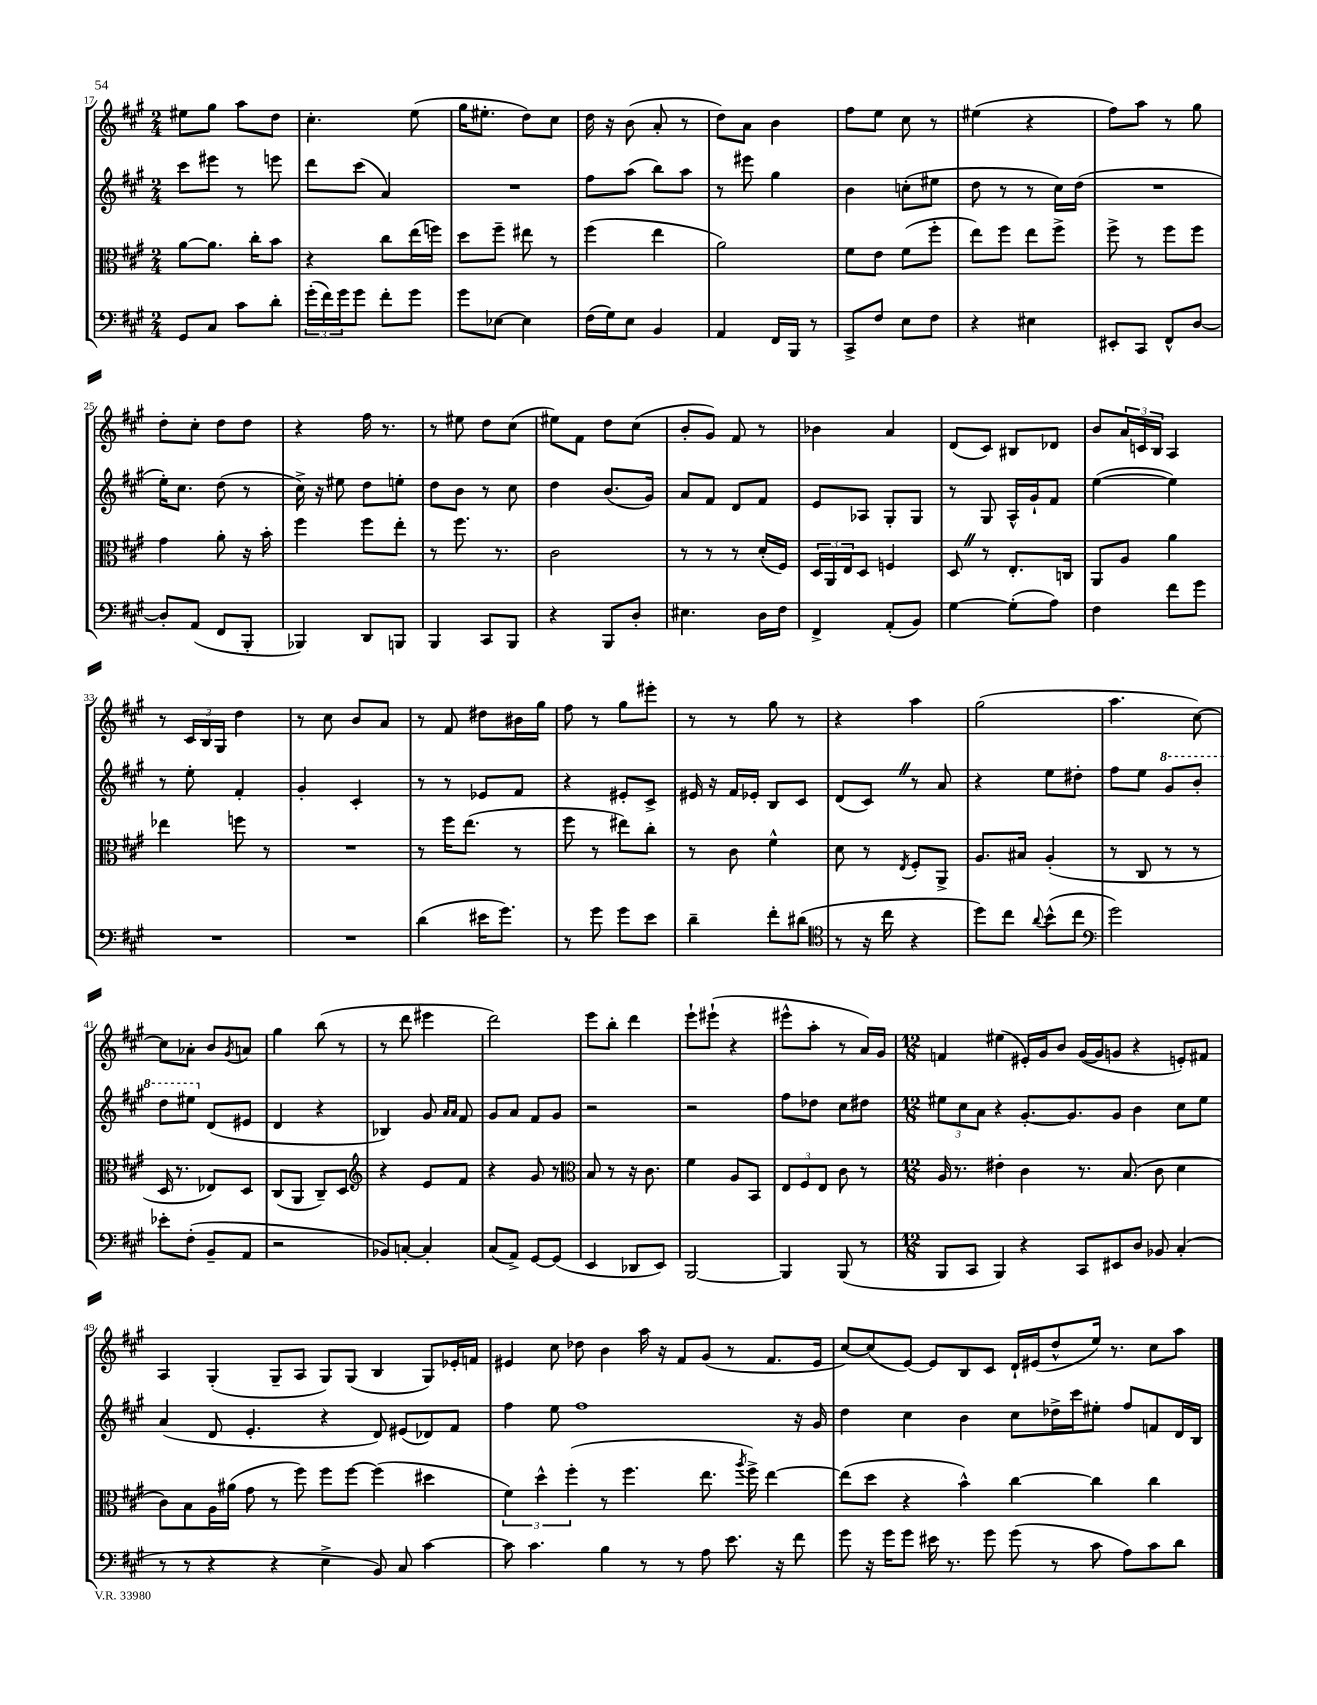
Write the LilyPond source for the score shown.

<<
\new StaffGroup <<
\new Staff = "s0" {
    \clef treble \key a \major \numericTimeSignature \time 2/4
    eis''8 gis''8 a''8 d''8 |
    cis''4.-. e''8( |
    gis''16 eis''8.-. d''8) cis''8 |
    d''16 r16 b'8( a'8-. r8 |
    d''8) a'8 b'4 |
    fis''8 e''8 cis''8 r8 |
    eis''4( r4 |
    fis''8) a''8 r8 gis''8 |
    d''8-. cis''8-. d''8 d''8 |
    r4 fis''16 r8. |
    r8 eis''8 d''8 cis''8( |
    eis''8) fis'8 d''8 cis''8( |
    b'8-. gis'8) fis'8 r8 |
    bes'4 a'4 |
    d'8( cis'8) bis8 des'8 |
    b'8 \tuplet 3/2 { a'16 c'16 b16 } a4 |
    r8 \tuplet 3/2 { cis'16 b16 gis16 } d''4 |
    r8 cis''8 b'8 a'8 |
    r8 fis'8 dis''8 bis'16 gis''16 |
    fis''8 r8 gis''8 eis'''8-. |
    r8 r8 gis''8 r8 |
    r4 a''4 |
    gis''2( |
    a''4. cis''8~) |
    cis''8 aes'8-. b'8 \acciaccatura { gis'8 } a'8 |
    gis''4 b''8( r8 |
    r8 d'''8 eis'''4 |
    d'''2) |
    e'''8 b''8-. d'''4 |
    e'''8-! eis'''8-!( r4 |
    eis'''8-^ a''8-. r8 a'16) gis'16 |
    \numericTimeSignature \time 12/8 f'4 eis''4( eis'16-.) gis'16 b'8 gis'16~( gis'16 g'8 r4 e'8-.) fis'8 |
    a4 gis4-.( gis8-- a8 gis8) gis8( b4 gis8) ees'16-. f'16 |
    eis'4 cis''8 des''8 b'4 a''16 r16 fis'8 gis'8( r8 fis'8. eis'16 |
    cis''8~) cis''8( e'8~) e'8 b8 cis'8 d'16-! eis'16( d''8-^ e''16) r8. cis''8 a''8 \bar "|." |
}
\new Staff = "s1" {
    \clef treble \key a \major \numericTimeSignature \time 2/4
    cis'''8 eis'''8 r8 e'''8 |
    d'''8 cis'''8( a'4) |
    R2 |
    fis''8 a''8( b''8) a''8 |
    r8 eis'''8 gis''4 |
    b'4 c''8-.( eis''8 |
    d''8 r8 r8 cis''16) d''16( |
    R2 |
    e''16-.) cis''8. d''8( r8 |
    cis''16->) r16 eis''8 d''8 e''8-. |
    d''8 b'8 r8 cis''8 |
    d''4 b'8.( gis'16) |
    a'8 fis'8 d'8 fis'8 |
    e'8 aes8 gis8-. gis8 |
    r8 gis8 a16-^ gis'16-! fis'8 |
    e''4~( e''4) |
    r8 e''8-. fis'4-. |
    gis'4-. cis'4-. |
    r8 r8 ees'8 fis'8 |
    r4 eis'8-. cis'8-> |
    eis'16 r16 fis'16 ees'16-. b8 cis'8 |
    d'8( cis'8) \once \override BreathingSign.text = \markup { \musicglyph "scripts.caesura.straight" } \breathe r8 a'8 |
    r4 e''8 dis''8-. |
    fis''8 e''8 \ottava #1 gis''8 b''8-. |
    d'''8 eis'''8 \ottava #0 d'8( eis'8 |
    d'4 r4 |
    bes4) gis'8 \grace { a'16 a'16 } fis'8 |
    gis'8 a'8 fis'8 gis'8 |
    r2 |
    r2 |
    fis''8 des''8 cis''8 dis''8 |
    \numericTimeSignature \time 12/8 \tuplet 3/2 { eis''8 cis''8 a'8 } r4 gis'8.~-. gis'8. gis'8 b'4 cis''8 eis''8 |
    a'4( d'8 e'4.-. r4 d'8) eis'8( des'8) fis'8 |
    fis''4 e''8 fis''1 r16 gis'16 |
    d''4 cis''4 b'4 cis''8 des''16-> cis'''16 eis''8-. fis''8 f'8 d'16 b16 \bar "|." |
}
\new Staff = "s2" {
    \clef alto \key a \major \numericTimeSignature \time 2/4
    a'8~ a'8. cis''16-. b'8 |
    r4 cis''8 e''16( f''16) |
    d''8 fis''8-- eis''8 r8 |
    fis''4( e''4 |
    a'2) |
    fis'8 e'8 fis'8( fis''8-. |
    e''8) fis''8 e''8 fis''8-> |
    fis''8-> r8 fis''8 fis''8 |
    gis'4 a'8-. r16 b'16-. |
    fis''4 fis''8 e''8-. |
    r8 fis''8. r8. |
    cis'2 |
    r8 r8 r8 d'16-.( fis16) |
    \tuplet 3/2 { d16 a,16 e16 } d8 f4 |
    d8 \once \override BreathingSign.text = \markup { \musicglyph "scripts.caesura.straight" } \breathe r8 e8.-. c16 |
    a,8 a8 a'4 |
    ees''4 f''8 r8 |
    R2 |
    r8 fis''16 e''8.( r8 |
    fis''8 r8 eis''8) cis''8-. |
    r8 cis'8 fis'4-^ |
    d'8 r8 \acciaccatura { e8 } fis8-. a,8-> |
    a8. bis16 a4-.( |
    r8 cis8 r8 r8 |
    d16 r8. ees8) d8 |
    cis8( a,8 cis8--) d8 |
    \clef treble r4 e'8 fis'8 |
    r4 gis'8 r8 |
    \clef alto b8 r8 r16 cis'8. |
    fis'4 a8 b,8 |
    \tuplet 3/2 { e8 fis8 e8 } cis'8 r8 |
    \numericTimeSignature \time 12/8 a16 r8. eis'4-. cis'4 r8. b8.( cis'8 d'4 |
    cis'8) b8 a16 ais'16( gis'8 r8 fis''8) fis''8 fis''8~ fis''4( dis''4 |
    \tuplet 3/2 { fis'4) d''4-^ fis''4-.( } r8 fis''4. e''8. \acciaccatura { a''8 } fis''16->) e''4~ |
    e''8( d''8 r4 b'4-^) cis''4~ cis''4 cis''4 \bar "|." |
}
\new Staff = "s3" {
    \clef bass \key a \major \numericTimeSignature \time 2/4
    gis,8 cis8 cis'8 d'8-. |
    \tuplet 3/2 { gis'16-.( fis'16) gis'16 } gis'8 fis'8-. gis'8 |
    gis'8 ees8~ ees4 |
    fis16( gis16) e8 b,4 |
    a,4 fis,16 b,,16 r8 |
    cis,8-> fis8 e8 fis8 |
    r4 eis4 |
    eis,8-. cis,8 fis,8-^ d8~ |
    d8-. a,8( fis,8 b,,8-. |
    bes,,4) d,8 b,,8 |
    b,,4 cis,8 b,,8 |
    r4 b,,8 d8-. |
    eis4. d16 fis16 |
    fis,4-> a,8-.( b,8) |
    gis4~ gis8-.( a8) |
    fis4 fis'8 gis'8 |
    R2 |
    R2 |
    d'4( eis'16 gis'8.) |
    r8 gis'8 gis'8 e'8 |
    d'4-- fis'8-. dis'8( |
    \clef tenor r8 r16 cis''16 r4 |
    d''8) cis''8 \appoggiatura { a'8 } b'8-^( cis''8 |
    \clef bass gis'2) |
    ees'8-. fis8-.( b,8-- a,8 |
    r2 |
    bes,8) c8~-. c4-. |
    cis8( a,8->) gis,8~ gis,8( |
    e,4 des,8 e,8) |
    b,,2~ |
    b,,4 b,,8( r8 |
    \numericTimeSignature \time 12/8 b,,8 cis,8 b,,4) r4 cis,8 eis,8 d8 bes,8 cis4-.( |
    r8 r8 r4 r4 e4-> b,8) cis8 cis'4~ |
    cis'8 cis'4. b4 r8 r8 a8 e'8. r16 fis'8 |
    gis'8 r16 gis'16 gis'8 eis'16 r8. gis'8 gis'8( r8 cis'8 a8) cis'8 d'8 \bar "|." |
}
>>
>>
\layout { \context { \Score currentBarNumber = #17 } }
